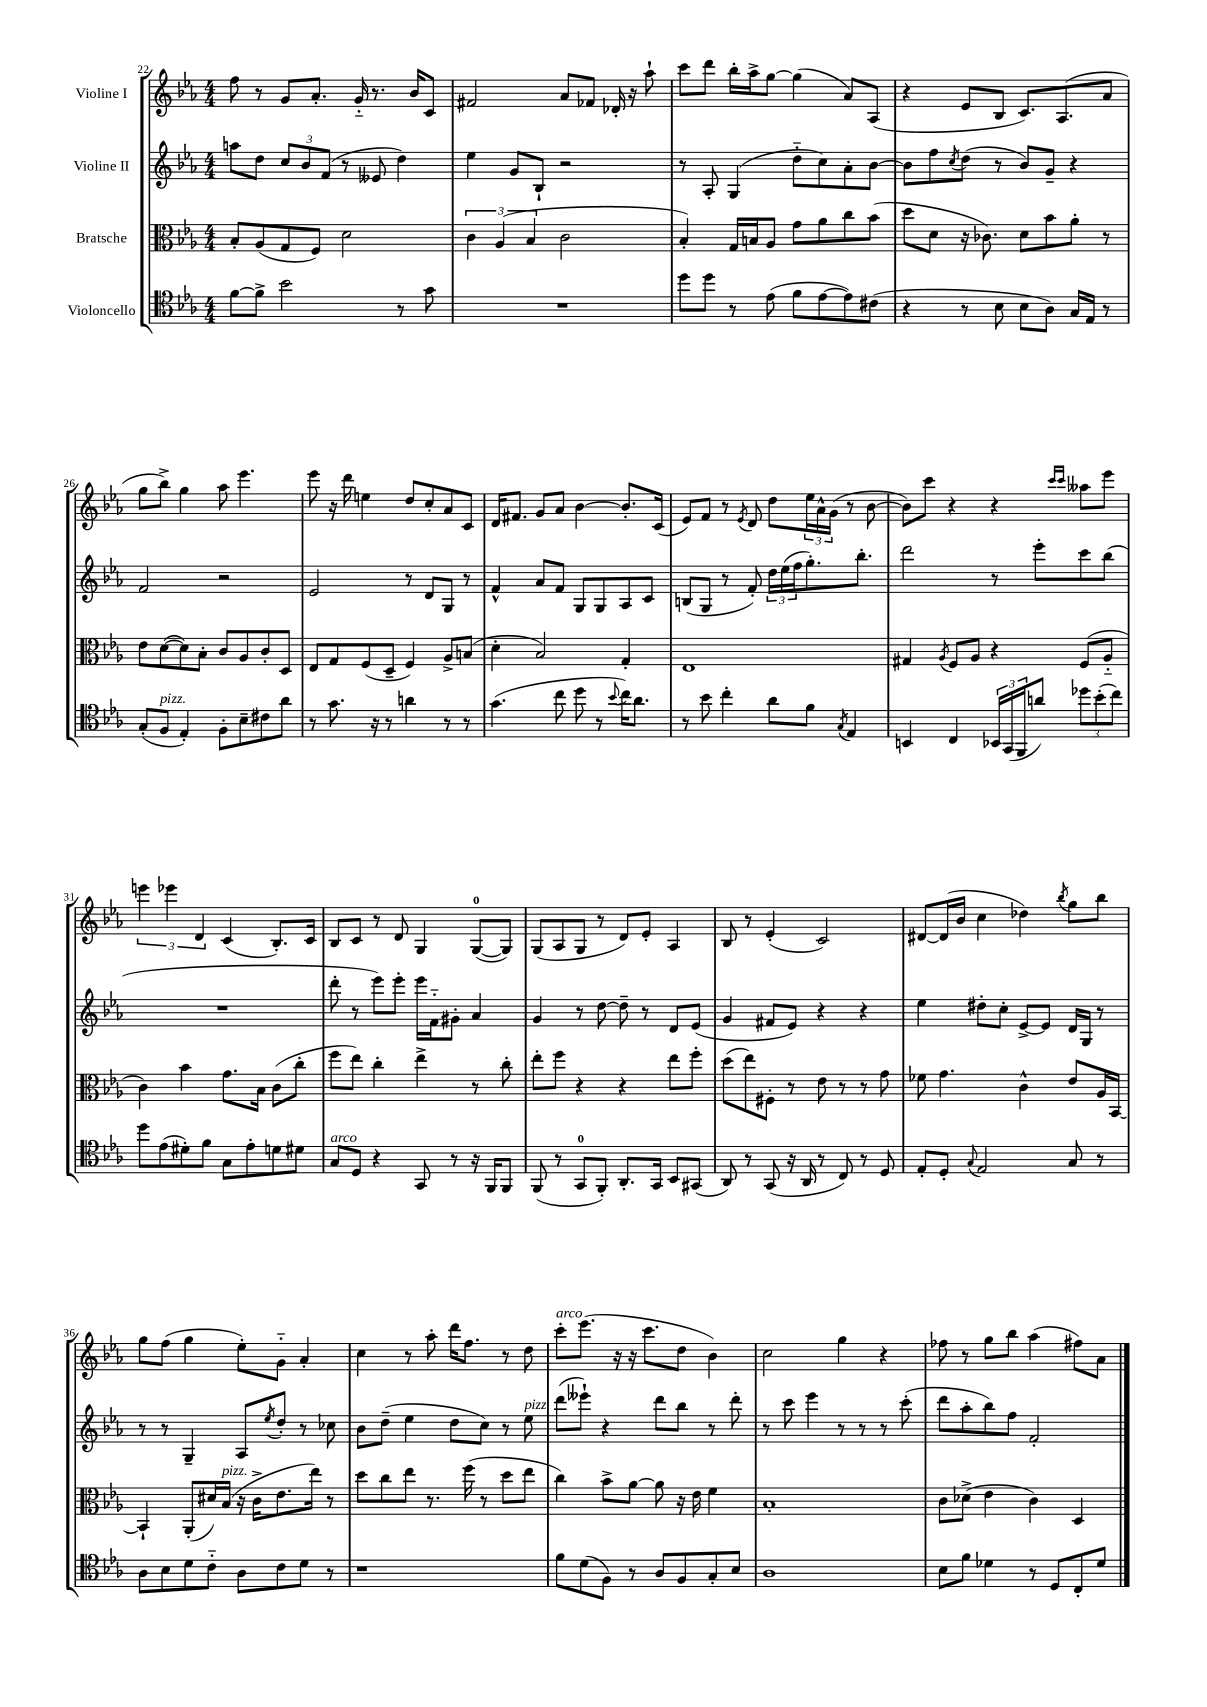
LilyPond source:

<<
\new StaffGroup <<
\new Staff = "s0" \with { instrumentName = "Violine I" } {
    \clef treble \key ees \major \numericTimeSignature \time 4/4
    f''8 r8 g'8 aes'8.-. g'16-_ r8. bes'16 c'8 |
    fis'2 aes'8 fes'8 des'16-. r16 aes''8-! |
    c'''8 d'''8 bes''16-. aes''16-> g''8~ g''4( aes'8) aes8( |
    r4 ees'8 bes8 c'8.) aes8.( aes'8 |
    g''8 bes''8->) g''4 aes''8 ees'''4. |
    ees'''8 r16 d'''16 e''4 d''8 c''8-. aes'8 c'8 |
    d'16 fis'8. g'8 aes'8 bes'4~ bes'8.-. c'16( |
    ees'8) f'8 r8 \acciaccatura { ees'8 } d'8 d''8 \tuplet 3/2 { ees''16 aes'16-^ g'16( } r8 bes'8~ |
    bes'8) c'''8 r4 r4 \grace { c'''16 c'''16 } aeses''8 ees'''8 |
    \tuplet 3/2 { e'''4 ees'''4 d'4 } c'4( bes8.-.) c'16 |
    bes8 c'8 r8 d'8 g4 g8-0~( g8) |
    g8( aes8 g8 r8 d'8) ees'8-. aes4 |
    bes8 r8 ees'4-.( c'2) |
    dis'8~ dis'16( bes'16 c''4 des''4) \acciaccatura { bes''8 } g''8 bes''8 |
    g''8 f''8( g''4 ees''8-.) g'8-_ aes'4-. |
    c''4 r8 aes''8-. d'''16 f''8. r8 d''8 |
    c'''8-.^\markup { \italic "arco" } ees'''8.( r16 r16 c'''8. d''8 bes'4) |
    c''2 g''4 r4 |
    fes''8 r8 g''8 bes''8 aes''4( fis''8) aes'8 \bar "|." |
}
\new Staff = "s1" \with { instrumentName = "Violine II" } {
    \clef treble \key ees \major \numericTimeSignature \time 4/4
    a''8 d''8 \tuplet 3/2 { c''8 bes'8 f'8( } r8 eeses'8 d''4) |
    ees''4 g'8 bes8-! r2 |
    r8 aes8-. g4( d''8-_ c''8) aes'8-. bes'8~ |
    bes'8 f''8 \acciaccatura { c''8 } d''8( r8 bes'8) g'8-- r4 |
    f'2 r2 |
    ees'2 r8 d'8 g8 r8 |
    f'4-^ aes'8 f'8 g8 g8 aes8 c'8 |
    b8( g8 r8 f'8-.) \tuplet 3/2 { d''16 ees''16( f''16 } g''8.-.) bes''8.-. |
    d'''2 r8 ees'''8-. c'''8 bes''8( |
    R1 |
    d'''8-. r8 ees'''8) ees'''8-. ees'''16 f'16-_ gis'8-. aes'4 |
    g'4 r8 d''8~ d''8-- r8 d'8 ees'8( |
    g'4 fis'8 ees'8) r4 r4 |
    ees''4 dis''8-. c''8-. ees'8~-> ees'8 d'16 g16 r8 |
    r8 r8 g4-- aes8 \acciaccatura { ees''8 } d''8-. r8 ces''8 |
    bes'8 d''8--( ees''4 d''8 c''8) r8 ees''8^\markup { \italic "pizz." } |
    d'''8( eeses'''8-!) r4 d'''8 bes''8 r8 d'''8-. |
    r8 c'''8 ees'''4 r8 r8 r8 c'''8-.( |
    d'''8 aes''8-. bes''8) f''8 f'2-. \bar "|." |
}
\new Staff = "s2" \with { instrumentName = "Bratsche" } {
    \clef alto \key ees \major \numericTimeSignature \time 4/4
    bes8-. aes8( g8 f8) d'2 |
    \tuplet 3/2 { c'4 aes4( bes4 } c'2 |
    bes4-.) g16 b16 aes8 g'8 aes'8 c''8 bes'8( |
    d''8 d'8 r16 ces'8.) d'8 bes'8 aes'8-. r8 |
    ees'8 d'8~( d'8) bes8-. c'8 aes8 c'8-. d8 |
    ees8 g8 f8( d8-- f4) aes8-> b8( |
    d'4-. bes2) g4-. |
    ees1 |
    gis4 \acciaccatura { aes8 } f8 aes8 r4 f8( aes8-_ |
    c'4) bes'4 g'8. bes16 c'8( c''8-. |
    f''8 ees''8) c''4-. ees''4-> r8 c''8-. |
    ees''8-. f''8 r4 r4 ees''8 f''8-. |
    d''8( ees''8) fis8-. r8 ees'8 r8 r8 g'8 |
    fes'8 g'4. c'4-^ ees'8 aes16 bes,16~ |
    bes,4-! aes,8-.( dis'16) bes16^\markup { \italic "pizz." }( r16 c'16-> ees'8. ees''16) r8 |
    d''8 c''8 ees''8 r8. f''16( r8 d''8 ees''8 |
    c''4) bes'8-> aes'8~ aes'8 r16 ees'16 f'4 |
    bes1-. |
    c'8 des'8->( ees'4 c'4) d4 \bar "|." |
}
\new Staff = "s3" \with { instrumentName = "Violoncello" } {
    \clef tenor \key ees \major \numericTimeSignature \time 4/4
    f'8~ f'8-> bes'2 r8 g'8 |
    R1 |
    d''8 d''8 r8 ees'8( f'8 ees'8~ ees'8) cis'8( |
    r4 r8 bes8 bes8 aes8) g16 ees16 r8 |
    g8-.( f8^\markup { \italic "pizz." } ees4-.) f8-. bes8-- cis'8 aes'8 |
    r8 g'8. r16 r8 a'4 r8 r8 |
    g'4.( c''8 d''8 r8 \appoggiatura { bes'8 } c''16) aes'8. |
    r8 bes'8 c''4-. aes'8 f'8 \acciaccatura { g8 } ees4 |
    b,4 c4 \tuplet 3/2 { bes,16 g,16( f,16 } a'8) \tuplet 3/2 { des''8 bes'8-.( c''8) } |
    d''8 ees'8( dis'8-.) f'8 g8 ees'8-. d'8 dis'8 |
    g8^\markup { \italic "arco" } d8 r4 g,8 r8 r16 f,16 f,8 |
    f,8( r8 g,8-0 f,8-.) aes,8.-. g,16 bes,8 gis,8( |
    aes,8) r8 g,8( r16 aes,16 r8 c8) r8 d8 |
    ees8-. d8-. \appoggiatura { g8 } ees2 g8 r8 |
    aes8 bes8 d'8 c'8-_ aes8 c'8 d'8 r8 |
    r1 |
    f'8 d'8( f8) r8 aes8 f8 g8-. bes8 |
    aes1 |
    bes8 f'8 des'4 r8 d8 c8-. des'8 \bar "|." |
}
>>
>>
\layout { \context { \Score currentBarNumber = #22 } }
